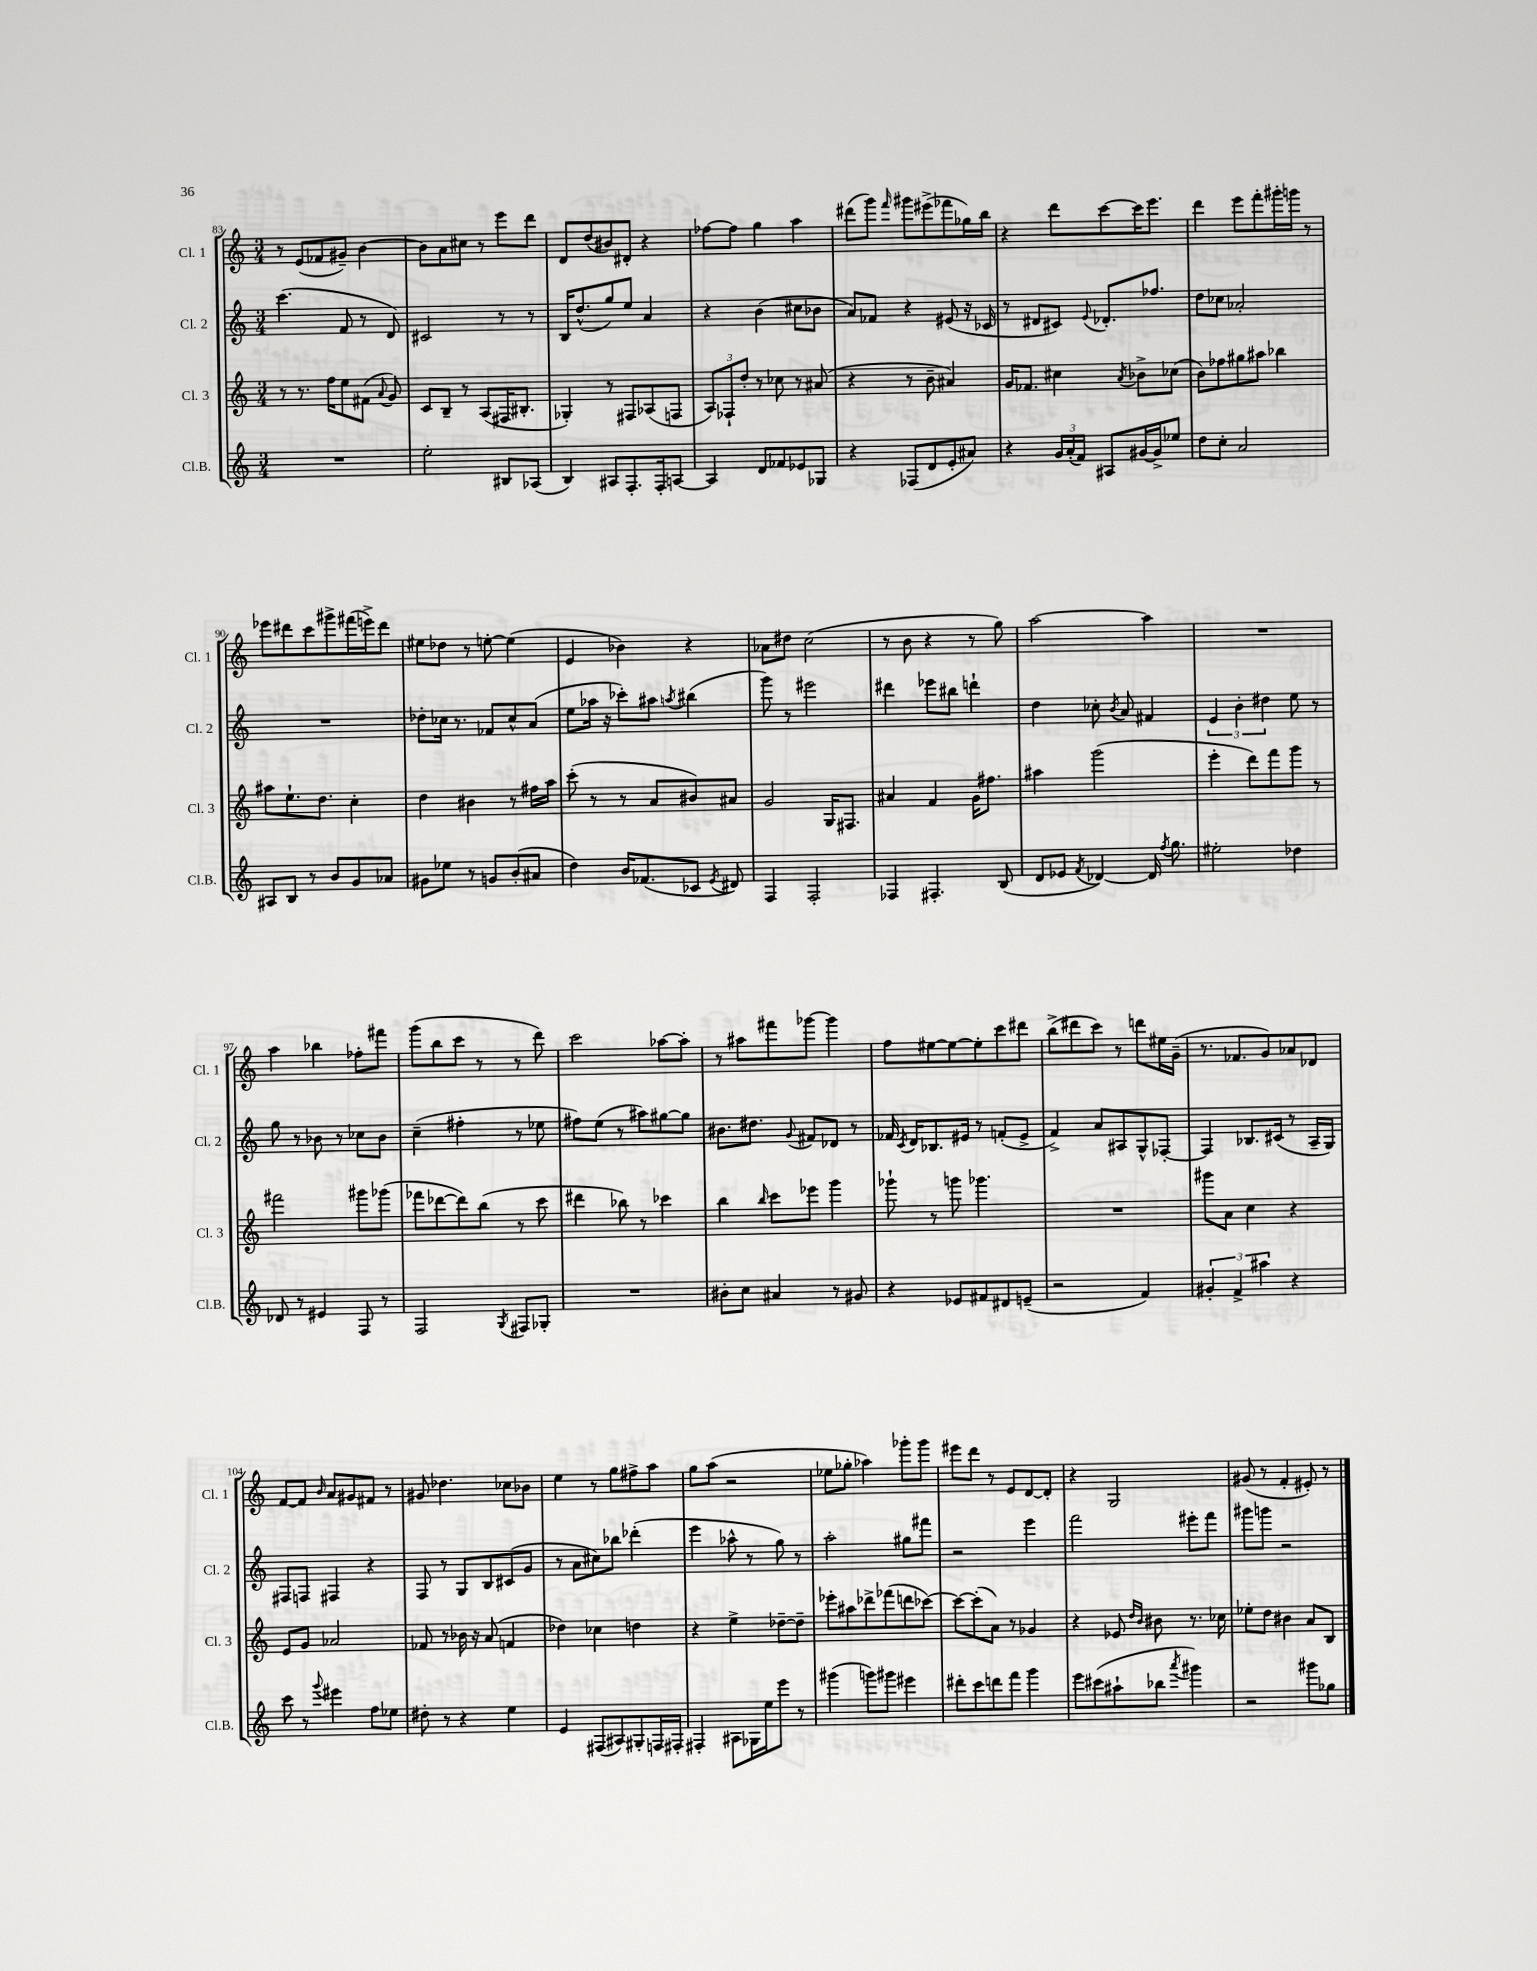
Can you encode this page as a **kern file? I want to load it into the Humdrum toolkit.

**kern	**kern	**kern	**kern
*staff4	*staff3	*staff2	*staff1
*clefG2	*clefG2	*clefG2	*clefG2
*k[]	*k[]	*k[]	*k[]
*M3/4	*M3/4	*M3/4	*M3/4
2.r	8r	(4.ccc\	8r
.	8.r	.	(8e/L
.	.	.	8f-/
.	16ff\LK	.	.
.	8ee\	8f/	8g#~/J)
.	(8f#\J	8r	[4b\
.	8qqa/	.	.
.	8g/)	8d/)	.
=	=	=	=
2ee'\	8c/L	2c#/	8b\]L
.	8B~/J	.	8a\
.	8r	.	8cc#\J
.	(8A/L	.	8r
8B#/L	16F#/K	8r	8eee\L
.	8.B#'/J	.	.
(8A-/J	.	8r	8ddd\J
=	=	=	=
4B/)	4G-'/)	16B/LK	8d/L
.	.	(8.dd^^/	.
.	.	.	(8dd/
8A#/L	8r	8gg/)	8b#/)
8.F'/	8F#/L	8ee/J	8d#'/J
.	(8A-/	4a/	4r
16F'/k	.	.	.
[8A/J	8F/J	.	.
=	=	=	=
4A/]	12A/L)	4r	[8ff-\L
.	12F-`/	.	.
.	.	.	8ff-\]J
.	12dd'/J	.	.
8d/L	8r	(4b\	4gg\
8f-/	8cc-\	.	.
8e-/	8r	8cc#\L	4aa\
8G-/J	(8a#/	8b-\J	.
=	=	=	=
4r	4r	8a/L)	(8ddd#\L
.	.	8f-/J	8ggg\J)
.	.	.	16qqfff/
(8F-/L	8r	4r	8ggg#\L
8d/	8b~\	.	(8eee#^\
8e'/	4a#/)	(8e#/	8fff-\
8a#/J)	.	16r	16gg-\L)
.	.	16c-/	16bb\JJ
=	=	=	=
4r	16g/LK	8r	4r
.	8.f-/J	.	.
.	.	8d#/L	.
24g/LL	4cc#\	8c#/J)	8ddd\L
(24a'/	.	.	.
24f/JJ)	.	.	.
.	.	8qqe/	.
8A#/L	.	8.d-'/L	[8ccc\
.	8qa/	.	.
[16g#/L	8b-^\L	.	16ccc\]K
16g#^/]J	.	8.ff-/J	8.eee\J
8ee-/J	(8cc-\J	.	.
=	=	=	=
8dd\L	8b\L)	8dd\L	4ddd\
8cc'\J	8ff-\	8cc-\J	.
2a/	8gg#\	2a-'/	8eee\L
.	8aa#\J	.	8fff'\
.	4bb-\	.	16ggg#'\L
.	.	.	16ggg\JJ
.	.	.	8r
=	=	=	=
8A#/L	8aa#\L	2.r	8eee-\L
8B/J	8.ee`\	.	8ddd#\
8r	.	.	8ccc\
.	8.dd\J	.	.
8b/L	.	.	8ggg#^\
8g/	4cc'\	.	(16fff#\L
.	.	.	16eee^\J)
8a-/J	.	.	8ddd#\J
=	=	=	=
8g#\L	4dd\	8dd-'\L	8ee#\L
8ee-\J	.	16cc-\Jk	8dd-\J
.	.	8.r	.
8r	4b#\	.	8r
8g/L	.	8f-/L	[8ee'\
(8b'/	8r	8cc-^^/	(4ee\]
8a#/J	16ff#\LL	(8a/J	.
.	16aa\JJ	.	.
=	=	=	=
4dd\)	(8ccc'\	8ee\L	4e/
.	8r	16aa-\Jk	.
.	.	16r	.
16b/LK	8r	8ccc-'\L)	4b-\)
(8.f-/	.	.	.
.	8a/L	8aa#\J	.
.	.	8qaa/	.
8c-/J	8b#/)	(4bb#\	4r
8qe/	.	.	.
8d#/)	8a#/J	.	.
=	=	=	=
4F/	2g/	8ggg\)	8a-\L
.	.	8r	8dd#\J
2F'/	.	2eee#\	(2cc\
.	16G/LK	.	.
.	8.F#/J	.	.
=	=	=	=
4F-/	4a#/	4ddd#\	8r
.	.	.	8b\
4.F#'/	4f/	8eee-\L	4r
.	.	8bb#\J	.
.	16g\LK	4ddd`\	8r
.	8.ff#\J	.	.
(8B/	.	.	8gg\)
=	=	=	=
8d/L	4aa#\	4dd\	[2aa\
8e-/J	.	.	.
8qf/	.	.	.
[4d-/)	(2ggg\	8cc-'\	.
.	.	8qb/	.
.	.	8a/	.
16d-/]	.	4f#/	4aa\]
8qff/	.	.	.
8.gg\	.	.	.
=	=	=	=
2ee#'\	4eee'\	6e/	2.r
.	.	6b'\	.
.	8ddd\L)	.	.
.	.	6dd#\	.
.	8fff\	.	.
4dd-\	8ggg\J	8ee\	.
.	8r	8r	.
=	=	=	=
8d-/	2fff#\	8gg\	4aa\
8r	.	8r	.
4e#/	.	8b-\	4bb-\
.	.	8r	.
8F/	8ggg#\L	8cc-\L	8ff-'\L
8r	(8ggg-\J	8b-\J	8fff#\J
=	=	=	=
2F/	8fff-\L	(4cc~\	(8ggg\L
.	[8ddd-\	.	8bb\
.	8ddd-\])	4ff#'\	8ccc\J
.	(8bb\J	.	8r
8qG/	.	.	.
8F#/L	8r	8r	8r
8G-'/J	8ccc\	8ee-\	8ddd\)
=	=	=	=
2.r	4ddd#\	8ff#\L)	2ccc\
.	.	(8ee\J	.
.	8bb-\)	8r	.
.	8r	8aa#\L)	.
.	4ccc-\	[8gg#\	[8aa-\L
.	.	8gg#\]J	8aa-'\]J
=	=	=	=
8b#'\L	4bb\	8.b#\L	8r
8cc\J	.	.	8aa#\L
.	.	8.dd#\J	.
.	16qqbb/	.	.
4a#/	8ccc\L	.	8fff#\
.	.	8qqg/	.
.	8eee-\J	8f#/L	[8ggg-\J
8r	4ggg\	8d-/J	4ggg-\]
8g#/	.	8r	.
=	=	=	=
4r	8ggg-`\	16f-/	8ff\L
.	.	8qc/	.
.	.	16d/LK	.
.	8r	8.B-/	[8ee#\
8e-/L	8ggg\	.	8ee#\_
.	.	16e#/Jk	.
8f#/	4.ggg-\	8r	8ee#'\]
8d#/	.	(8f'/L	8ccc\
(8e~/J	.	8e#^/J	8ddd#\J
=	=	=	=
2r	2.r	4f^/)	(8bb^\L
.	.	.	8ddd#\
.	.	8a/L	8ccc\J)
.	.	8A#/	8r
4f/)	.	8G^^/	8ddd\L
.	.	[8F-'/J	16ee#\L
.	.	.	(16g~\JJ
=	=	=	=
6g#'/	8ggg#\L	4F-/]	8.r
.	8a\J	.	.
6f^/	.	.	.
.	.	.	8.f-/L
.	4cc\	8.B-/L	.
6aa#\	.	.	.
.	.	.	8g/)
.	.	(16c#/Jk	.
4r	4r	8r	8a-/
.	.	16A~/LL	8d-/J
.	.	16G/JJ)	.
=	=	=	=
8ccc\	8e/L	8F#/L	[8f/L
8r	8g/J	8F/J	8f/]J
8qqggg/	.	.	16qqb/
4eee#\	2a-/	4F#/	8a/L
.	.	.	8g#/
8ff\L	.	4r	8f#/J
8ee-\J	.	.	8r
=	=	=	=
8dd#'\	8f-/	8F/	8g#/
8r	8r	8r	4.dd-\
4r	16b-\	8G/L	.
.	16r	.	.
.	(8a/	8B/	.
4ee\	4f/	(8c#/	8cc-\L
.	.	8g/J	8b-\J
=	=	=	=
4e/	4dd-\)	8r	4ee\
.	.	8a\L	.
(8F#/L	4cc-\	8cc#\)	8r
8A#/)	.	8bb-\J	8gg\L
8G#'/	4dd\	(4ddd-'\	8ff#^\
16F/L	.	.	8aa\J
16F#'/JJ	.	.	.
=	=	=	=
4F#'/	4r	4eee\	8gg\L
.	.	.	(8aa\J
8A#\L	4ee^\	8aa-^^\	2r
16G-\L	.	8r	.
16ee\J	.	.	.
8eee\J	[8dd-~\L	8gg\)	.
8r	8dd-~\]J	8r	.
=	=	=	=
(4ggg#\	8eee-'\L	2aa'\	8ee-\L
.	8aa#\	.	8gg-'\J
8ggg\L)	8ddd-^\	.	4aa-\)
8ggg#\J	(8fff-\	.	.
4eee#\	8ddd\	8gg#\L	8ggg-'\L
.	[8ccc-\J)	8fff#\J	8ggg-\J
=	=	=	=
8ddd#'\L	8ccc-\_L	2r	8eee#\L
8ccc\	(8ccc-'\]	.	8ddd\J
8ddd\	8a\J)	.	8r
8fff\J	8r	.	8e/L
4ggg\	4g-/	4eee\	[8d/
.	.	.	8d'/]J
=	=	=	=
8eee\L	4r	2fff\	4r
(8ccc#\	.	.	.
8aa#`\	8e-/	.	2G/
.	16qqdd/LL	.	.
.	16qqb/JJ	.	.
8bb-\J	8b#\	.	.
8qaaa/	.	.	.
4ggg#\)	8.r	8eee#'\L	.
.	.	8fff\J	.
.	16cc-\	.	.
=	=	=	=
2r	8ee-'\L	8ggg#\L	(8g#/
.	8dd\J	8ggg\J	8r
.	4b#\	2r	4f'/
8ggg#\L	8a/L	.	8e#'/)
8gg-\J	8B/J	.	8r
==	==	==	==
*-	*-	*-	*-
